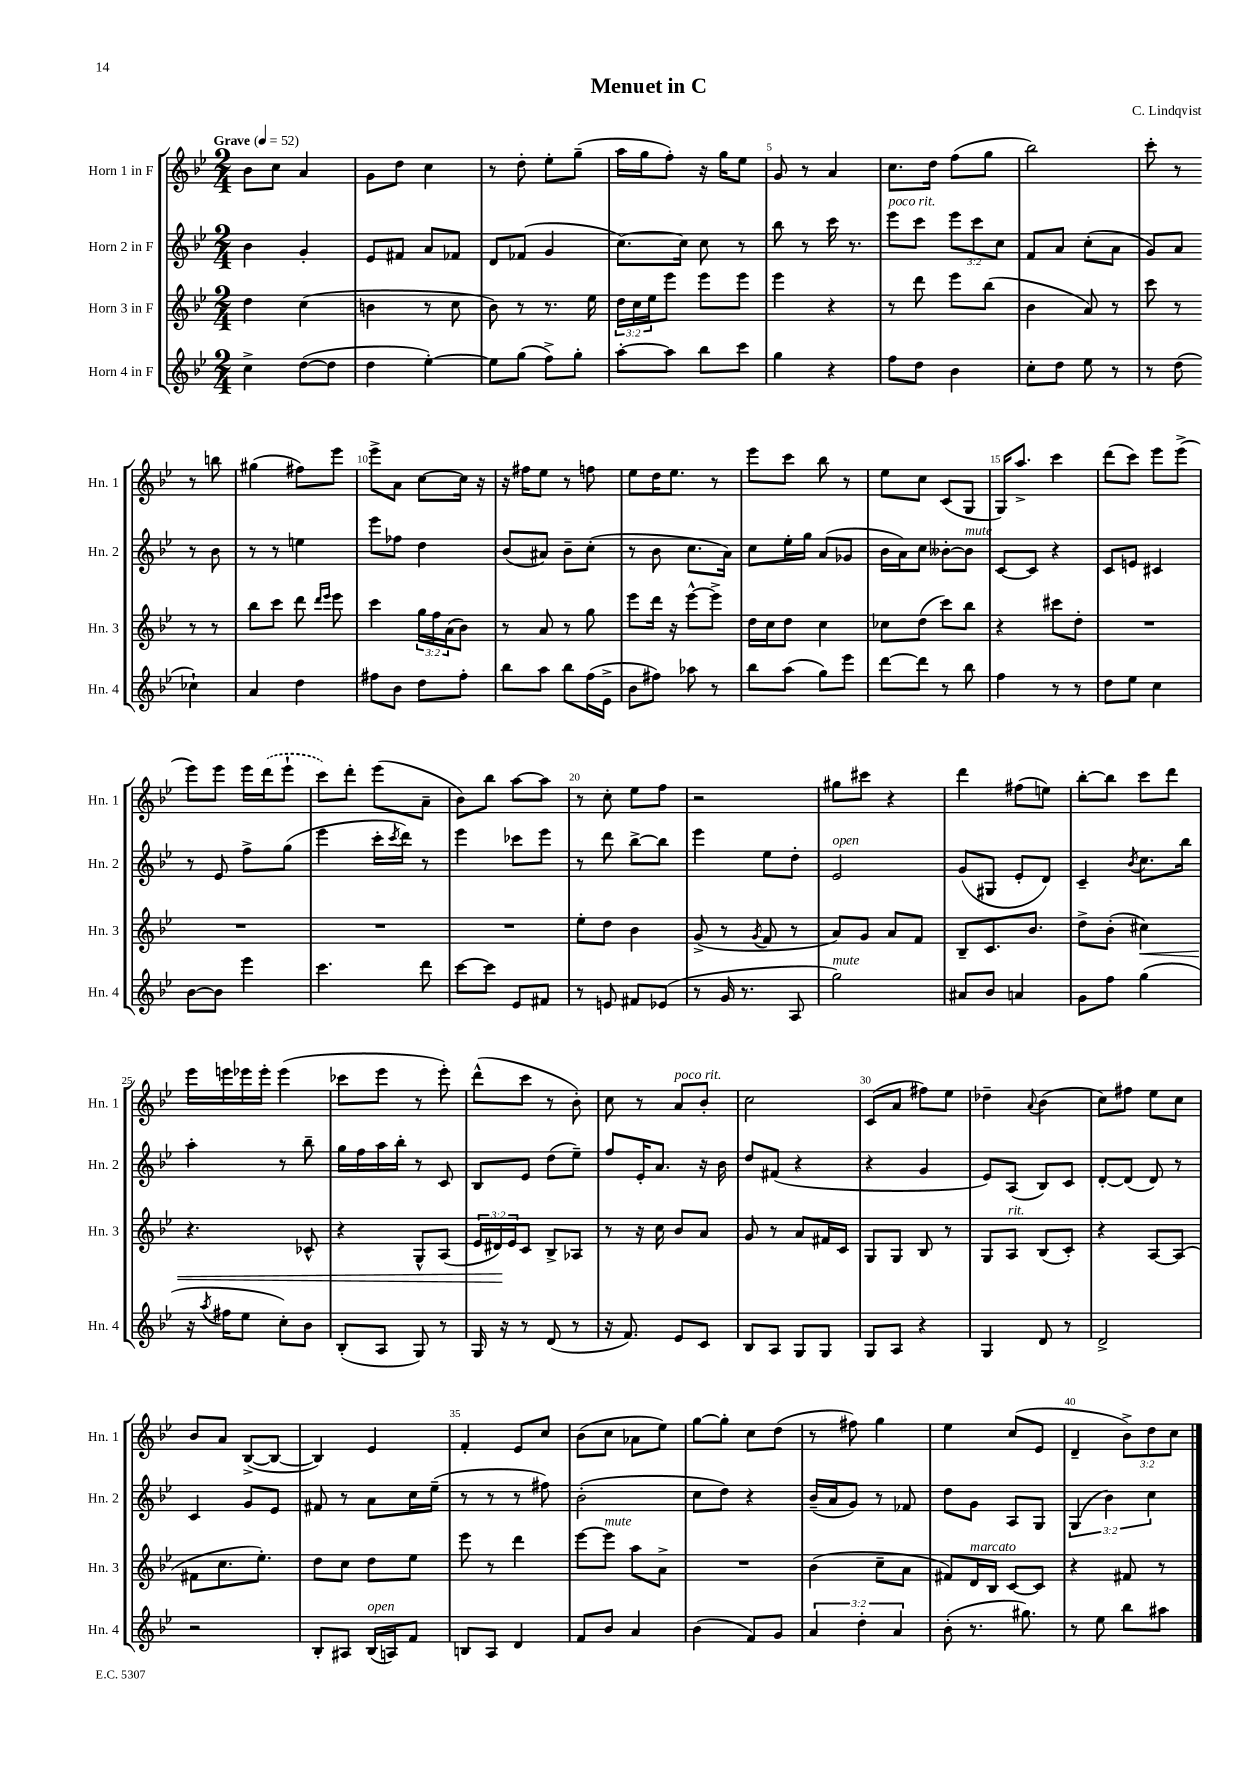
\header { title = "Menuet in C" composer = "C. Lindqvist" }
<<
\new StaffGroup <<
\new Staff = "s0" \with { instrumentName = "Horn 1 in F" shortInstrumentName = "Hn. 1" } {
    \clef treble \key bes \major \numericTimeSignature \time 2/4 \override Staff.TupletNumber.text = #tuplet-number::calc-fraction-text \tempo "Grave" 4 = 52
    bes'8 c''8 a'4 |
    g'8 d''8 c''4 |
    r8 d''8-. ees''8-. g''8--( |
    a''16 g''16 f''8-.) r16 g''16 ees''8 |
    g'8 r8 a'4 |
    c''8. d''16 f''8( g''8 |
    bes''2) |
    c'''8-. r8 r8 b''8 |
    gis''4( fis''8) ees'''8 |
    ees'''8-> a'8 c''8~ c''16 r16 |
    r16 fis''16 ees''8 r8 f''8 |
    ees''8 d''16 ees''8. r8 |
    ees'''8 c'''8 bes''8 r8 |
    ees''8 c''8 c'8( g8 |
    g16) a''8.-> c'''4 |
    d'''8( c'''8) ees'''8 ees'''8->( |
    ees'''8) ees'''8 ees'''16 \once \slurDashed d'''16( ees'''8-! |
    c'''8) d'''8-. ees'''8( a'8-- |
    bes'8) bes''8 a''8~ a''8 |
    r8 c''8-. ees''8 f''8 |
    r2 |
    gis''8 cis'''8 r4 |
    d'''4 fis''8( e''8) |
    bes''8~-. bes''8 c'''8 d'''8 |
    ees'''16 e'''16 ees'''16 ees'''16-. ees'''4( |
    ces'''8 ees'''8 r8 ees'''8-.) |
    d'''8-^( c'''8 r8 bes'8-.) |
    c''8 r8 a'8^\markup { \italic "poco rit." } bes'8-. |
    c''2 |
    c'8( a'8 fis''8) ees''8 |
    des''4-- \appoggiatura { a'8 } bes'4( |
    c''8) fis''8 ees''8 c''8 |
    bes'8 a'8 bes8~->( bes8~ |
    bes4) ees'4 |
    f'4-. ees'8 c''8 |
    bes'8( c''8 aes'8 ees''8) |
    g''8~ g''8-. c''8 d''8( |
    r8 fis''8) g''4 |
    ees''4 c''8( ees'8 |
    d'4-- \tuplet 3/2 { bes'8->) d''8 c''8 } \bar "|." |
}
\new Staff = "s1" \with { instrumentName = "Horn 2 in F" shortInstrumentName = "Hn. 2" } {
    \clef treble \key bes \major \numericTimeSignature \time 2/4 \override Staff.TupletNumber.text = #tuplet-number::calc-fraction-text
    bes'4 g'4-. |
    ees'8 fis'8 a'8 fes'8 |
    d'8 fes'8( g'4 |
    c''8.~) c''16 c''8 r8 |
    bes''8 r8 c'''16 r8. |
    ees'''8^\markup { \italic "poco rit." } c'''8 \tuplet 3/2 { ees'''8 c'''8 c''8 } |
    f'8 a'8 c''8-.( a'8 |
    g'8) a'8 r8 bes'8 |
    r8 r8 e''4 |
    ees'''8 fes''8 d''4 |
    bes'8( ais'8) bes'8-- c''8-.( |
    r8 bes'8 c''8. a'16) |
    c''8 ees''16-. g''16 a'8( ges'8 |
    bes'16 a'16) c''8 beses'8~-. beses'8^\markup { \italic "mute" } |
    c'8~ c'8 r4 |
    c'8 e'8 cis'4 |
    r8 ees'8 f''8-> g''8( |
    ees'''4 c'''16-. \acciaccatura { c'''8 } d'''16) r8 |
    ees'''4 ces'''8 ees'''8 |
    r8 d'''8 bes''8~-> bes''8 |
    ees'''4 ees''8 d''8-. |
    ees'2^\markup { \italic "open" } |
    g'8( gis8 ees'8-. d'8) |
    c'4-- \acciaccatura { bes'8 } c''8. bes''16 |
    a''4-. r8 bes''8-- |
    g''16 f''16 a''16 bes''16-. r8 c'8 |
    bes8 ees'8 d''8( ees''8--) |
    f''8 ees'16-. a'8. r16 bes'16 |
    d''8 fis'8( r4 |
    r4 g'4 |
    ees'8) a8( bes8) c'8 |
    d'8~-. d'8( d'8) r8 |
    c'4 g'8 ees'8 |
    fis'8 r8 a'8 c''16 ees''16--( |
    r8 r8 r8 fis''8) |
    bes'2-.( |
    c''8 d''8) r4 |
    bes'16--( a'16 g'8) r8 fes'8 |
    d''8 g'8 a8 g8 |
    \tuplet 3/2 { g4( bes'4) c''4 } \bar "|." |
}
\new Staff = "s2" \with { instrumentName = "Horn 3 in F" shortInstrumentName = "Hn. 3" } {
    \clef treble \key bes \major \numericTimeSignature \time 2/4 \override Staff.TupletNumber.text = #tuplet-number::calc-fraction-text
    d''4 c''4( |
    b'4 r8 c''8 |
    bes'8) r8 r8. ees''16 |
    \tuplet 3/2 { d''16 c''16 ees''16 } ees'''8 ees'''8 ees'''8 |
    ees'''4 r4 |
    r8 d'''8 ees'''8 bes''8( |
    bes'4 a'8) r8 |
    c'''8 r8 r8 r8 |
    bes''8 c'''8 d'''8 \grace { d'''16 ees'''16 } ees'''8 |
    c'''4 \tuplet 3/2 { g''16 f''16 a'16( } bes'8) |
    r8 a'8 r8 g''8 |
    ees'''8 d'''16 r16 ees'''8~-^ ees'''8-> |
    d''16 c''16 d''8 c''4 |
    ces''8 d''8( c'''8) bes''8 |
    r4 cis'''8 d''8-. |
    R2 |
    R2 |
    R2 |
    R2 |
    ees''8-. d''8 bes'4 |
    g'8->( r8 \acciaccatura { g'8 } f'8 r8 |
    a'8) g'8 a'8 f'8 |
    bes8-- c'8. bes'8. |
    d''8-> bes'8-.( cis''4\<) |
    r4. ces'8-^ |
    r4 g8-^ a8( |
    \tuplet 3/2 { ees'16 dis'16\!) ees'16 } c'8 bes8-> aes8 |
    r8 r16 c''16 bes'8 a'8 |
    g'8 r8 a'8 fis'16 c'16 |
    g8 g8 bes8 r8 |
    g8 a8^\markup { \italic "rit." } bes8( c'8-.) |
    r4 a8~ a8( |
    fis'8 c''8. ees''8.-.) |
    d''8 c''8 d''8 ees''8 |
    ees'''8 r8 d'''4 |
    ees'''8~ ees'''8^\markup { \italic "mute" } a''8 a'8-> |
    R2 |
    bes'4( c''8-- a'8 |
    fis'8) d'16^\markup { \italic "marcato" } bes16 c'8~ c'8 |
    r4 fis'8 r8 \bar "|." |
}
\new Staff = "s3" \with { instrumentName = "Horn 4 in F" shortInstrumentName = "Hn. 4" } {
    \clef treble \key bes \major \numericTimeSignature \time 2/4 \override Staff.TupletNumber.text = #tuplet-number::calc-fraction-text
    c''4-> d''8~( d''8 |
    d''4 ees''4~-.) |
    ees''8 g''8( f''8->) g''8-. |
    a''8~-. a''8 bes''8 c'''8 |
    g''4 r4 |
    f''8 d''8 bes'4 |
    c''8-. d''8 ees''8 r8 |
    r8 d''8( ces''4-!) |
    a'4 d''4 |
    fis''8 bes'8 d''8 fis''8-. |
    bes''8 a''8 bes''8 f''16( ees'16-> |
    bes'8 fis''8) aes''8 r8 |
    bes''8 a''8( g''8) ees'''8 |
    d'''8~ d'''8 r8 bes''8 |
    f''4 r8 r8 |
    d''8 ees''8 c''4 |
    bes'8~ bes'8 ees'''4 |
    c'''4. d'''8 |
    c'''8~ c'''8 ees'8 fis'8 |
    r8 e'8 fis'8 ees'8( |
    r8 g'16 r8. a8 |
    g''2^\markup { \italic "mute" }) |
    ais'8 bes'8 a'4 |
    g'8 f''8 g''4( |
    r16 \acciaccatura { a''8 } fis''16 ees''8 c''8-.) bes'8 |
    bes8-.( a8 g8) r8 |
    g16 r16 r8 d'8( r8 |
    r16 f'8.) ees'8 c'8 |
    bes8 a8 g8 g8 |
    g8 a8 r4 |
    g4 d'8 r8 |
    d'2-> |
    r2 |
    bes8-. ais8 bes16^\markup { \italic "open" }( a16) f'8 |
    b8 a8 d'4 |
    f'8 bes'8 a'4 |
    bes'4( f'8) g'8 |
    \tuplet 3/2 { a'4 d''4-. a'4 } |
    bes'8-.( r8. gis''8.) |
    r8 ees''8 bes''8 ais''8 \bar "|." |
}
>>
>>
\layout { \context { \Score \override BarNumber.break-visibility = ##(#f #t #t) barNumberVisibility = #(every-nth-bar-number-visible 5) } }
